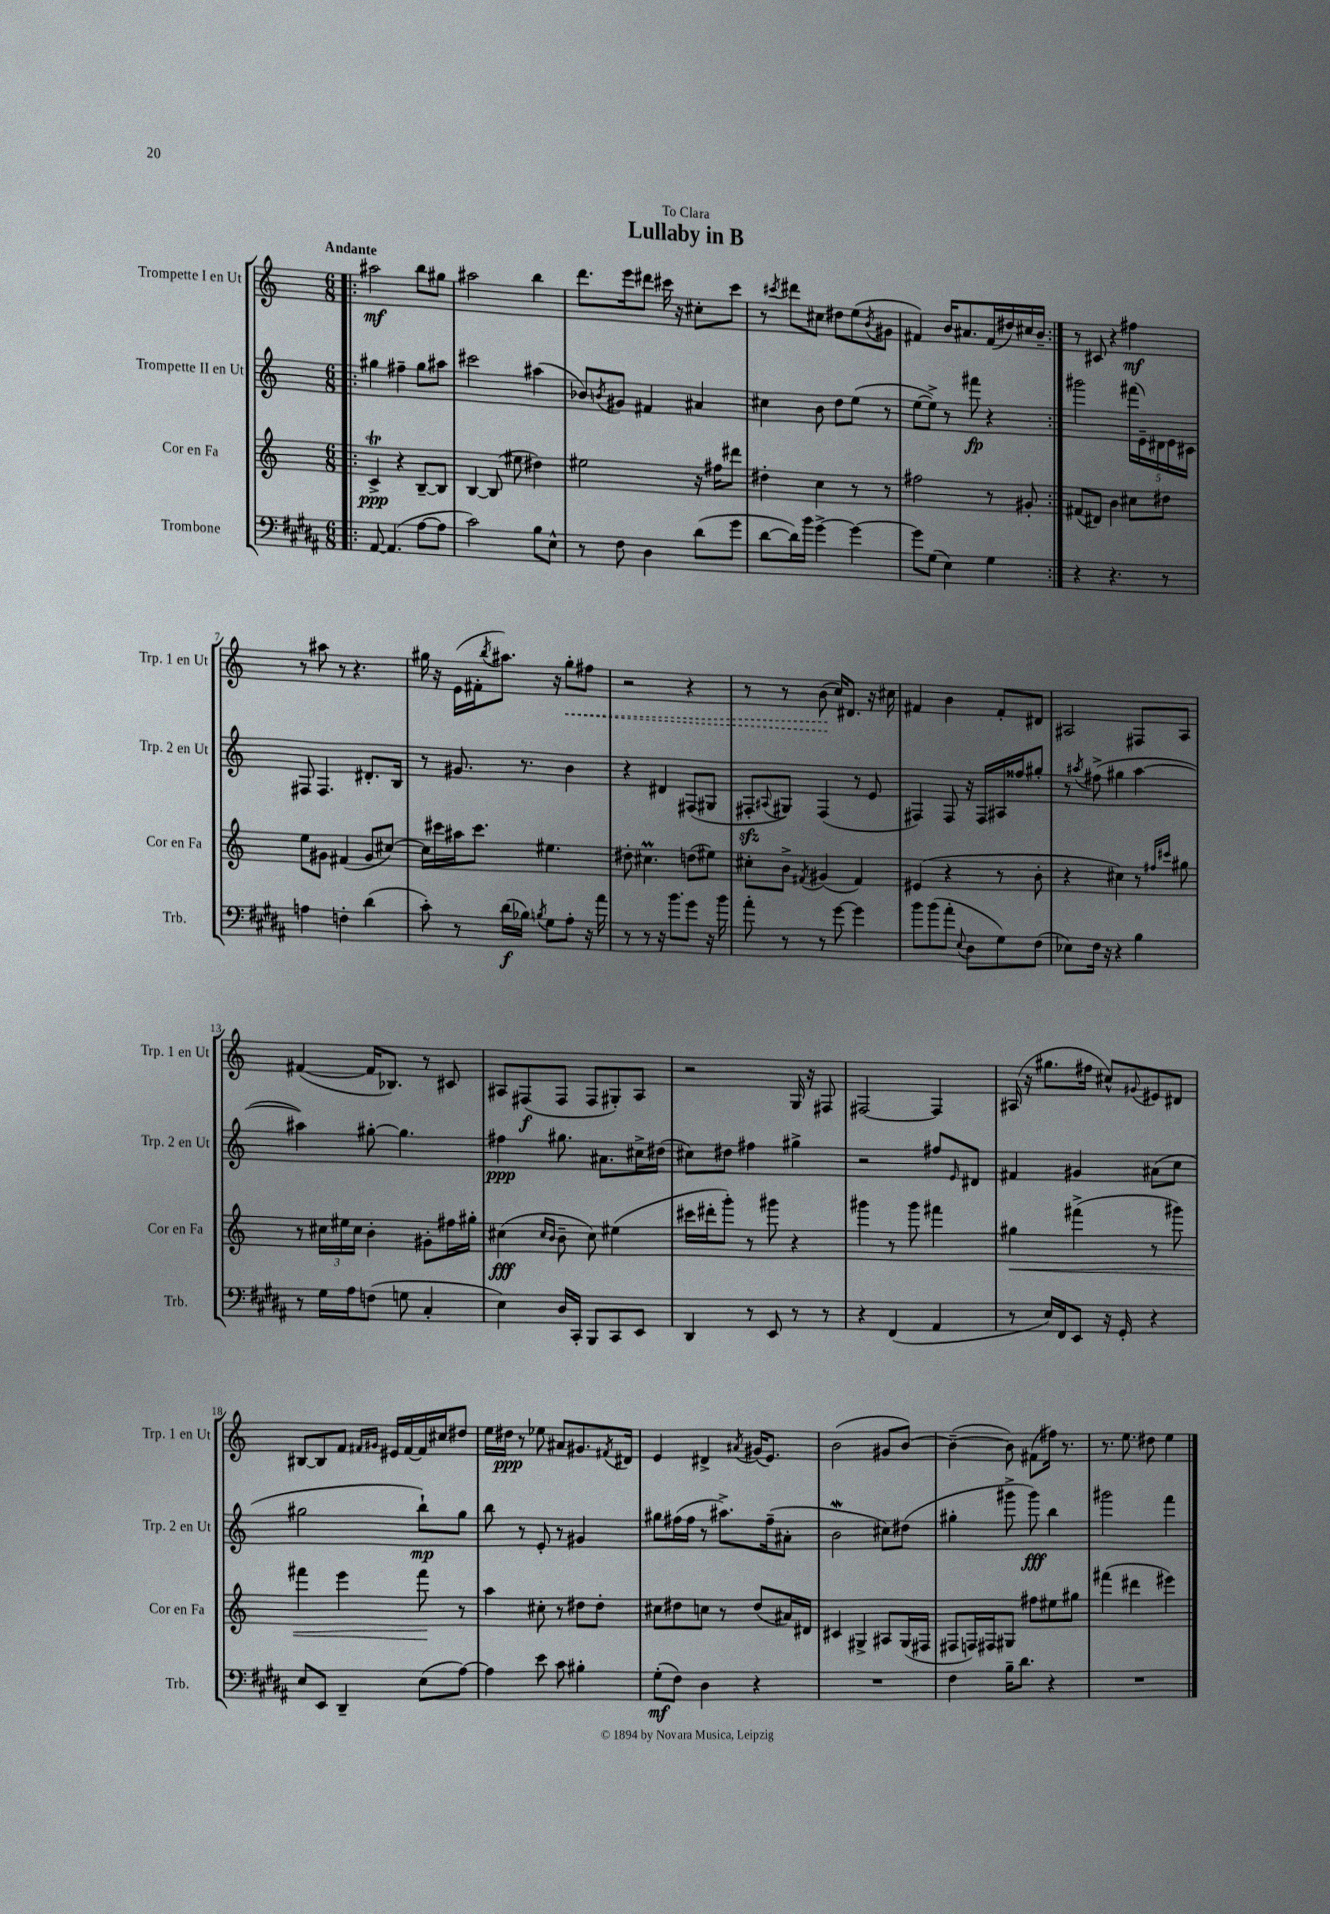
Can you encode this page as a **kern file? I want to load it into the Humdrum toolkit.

**kern	**kern	**kern	**kern
*staff4	*staff3	*staff2	*staff1
*clefF4	*clefG2	*clefG2	*clefG2
*k[f#c#g#d#a#]	*k[]	*k[]	*k[]
*M6/8	*M6/8	*M6/8	*M6/8
=!|:	=!|:	=!|:	=!|:
[8AA#	4c^	4gg#	2aa#
(4.AA#]	.	.	.
.	4r	4ff#~	.
[8A#	[8B~	8gg#	8bb
8A#]	8B]	8aa#	8gg#
=	=	=	=
2c#)	[4B	2ccc#	2aa#
.	(8B]	.	.
.	8ee#	.	.
8B	4dd#)	(4aa#	4bb
8E^^	.	.	.
=	=	=	=
8r	2ee#	8b-)	8.ddd
.	.	8qb	.
8F#	.	8g#	.
.	.	.	16eee
4D#	.	4f#	8ddd#
.	.	.	16ccc#
.	.	.	16r
(8d#	16r	4a#	8cc#'
.	16ff#	.	.
8g#	8ddd#	.	8ccc#
=	=	=	=
[8d#	4dd#'	4cc#	8r
.	.	.	8qccc#
16d#])	.	.	8ddd#
16b	.	.	.
[4g#^	4cc	8b	8cc#
.	.	8dd	8dd#
4g#_	8r	(8ee	(8ee
.	.	.	8qb
.	8r	8r	8g#
=	=	=	=
8g#]	2ff#	[8ee	4f#)
(8G#	.	8ee^])	.
4E)	.	8r	16b
.	.	.	8.a#
.	.	8fff#	.
4G#	8r	4r	(16f#
.	.	.	16dd#)
.	8g#'	.	16cc#
.	.	.	16b~
=:|!	=:|!	=:|!	=:|!
4r	(8f#	2ggg#	8r
.	8d#)	.	8c#
4.r	4b	.	4r
.	8cc#	(20fff#	4ff#
.	.	20e~)	.
.	.	20d#	.
8r	8dd#	.	.
.	.	20e	.
.	.	20c#	.
=	=	=	=
4A	8ee	8F#	8r
.	8g#	4.F#	8aa#
4F'	(4f#	.	8r
.	.	.	4.r
(4d#	8g#	8.d#'	.
.	[8cc#)	.	.
.	.	16B	.
=	=	=	=
8c#')	16cc#]	8r	16gg#
.	16ccc#	.	16r
8r	16aa#	8.g#	(16e
.	8.ccc#	.	16f#'
.	.	.	8qbb
(16d#	.	.	8.aa#)
16B-)	.	8.r	.
8qB	.	.	.
8G#	4.ee#	.	.
.	.	.	16r
8A#'	.	4b	8gg#'
16r	.	.	8ff#
16a#	.	.	.
=	=	=	=
8r	8dd#'	4r	2r
8r	4.cc#	.	.
16r	.	4d#	.
8.b	.	.	.
8g#	(8dd	(8F#	4r
16r	8ee#)	8G#	.
16b	.	.	.
=	=	=	=
8a#'	8cc#'	8F#'	8r
.	.	8qqA#	.
8r	8b^	8G#)	8r
.	8qf#	.	.
8r	(4g#	(4F#	(8b
[8g#	.	.	16cc)
.	.	.	8.d#
4g#]	4f#)	8r	.
.	.	8e	16r
.	.	.	16cc#
=	=	=	=
8b	(4e#	4F#)	4f#
(8b	.	.	.
8a#'	4r	8F#	4b
8qqE	.	.	.
8D#	.	16r	.
.	.	16F#	.
8G#)	8r	16A#	8f#'
.	.	16ff##	.
(8F#	8b'	8gg#'	8d#
=	=	=	=
8E-)	4r	8r	2A#
.	.	8qaa#	.
16F#	.	(8ff#^	.
16r	.	.	.
4r	4cc#)	4gg#	.
4B	8r	[4aa#	8F#
.	16qqff#	.	.
.	16qqccc#	.	.
.	8gg#	.	8A#
=	=	=	=
8r	8r	4aa#])	([4f#
16G#	24cc#	.	.
.	24ee#	.	.
16A#	.	.	.
.	24cc#	.	.
(8F	4b'	[8gg#'	16f#]
.	.	.	8.B-)
8G	.	4.gg#]	.
4C#'	8g#'	.	8r
.	16ff#	.	8c#
.	16gg#'	.	.
=	=	=	=
4E)	(4cc#	4ff#	8A#
.	.	.	(8F#
.	16qqcc#	.	.
.	16qqb	.	.
16D#	8b~	8.gg#	8F#
16CC#'	.	.	.
8BBB	8cc#)	.	8F#
.	.	8.a#	.
8CC#	(4ee#	.	8G#')
8EE	.	16cc#^	8A#
.	.	(16dd#	.
=	=	=	=
4DD#	16ccc#	8cc#)	2r
.	16ddd#'	.	.
.	8ggg')	8dd#	.
8r	8r	4ff#	.
8EE	8ggg#	.	.
8r	4r	4gg#^	16G
.	.	.	16r
8r	.	.	8F#
=	=	=	=
4r	4ggg#	2r	[2F#
(4FF#	8r	.	.
.	8ggg#	.	.
4AA#	4fff#	8ff#	4F#]
.	.	16qqe	.
.	.	8d#	.
=	=	=	=
8r	4gg#	4f#	(16A#
.	.	.	16r
16E)	.	.	8.gg#
16FF#	.	.	.
8EE	(4fff#^	4g#	.
.	.	.	16ff#
16r	.	.	8cc#^^)
16GG#'	.	.	.
.	.	.	8qqg#
4r	8r	(8a#	8e#
.	8ggg#)	8cc	8d#
=	=	=	=
8E	4fff#	2gg#	[8B#
8EE	.	.	8B#]
4DD#~	4eee	.	8f
.	.	.	16qqf#
.	.	.	16qqg#
.	.	.	16e#
.	.	.	[16f#
(8E	8fff#	8bb`)	16f#]
.	.	.	16cc#
[8A#)	8r	8gg#	8dd#
=	=	=	=
4A#]	4aa	8bb	16ee
.	.	.	16dd#
.	.	8r	8r
8e	8cc#'	8e'	8ee-
8c#	8r	8r	8a#
4B#'	8dd#	4g#	8.g#
.	8dd#'	.	.
.	.	.	8qf#
.	.	.	16d#
=	=	=	=
(8G#'	8cc#	8gg#	4e
8F#)	8dd#	(16ff#	.
.	.	16ff#	.
4D#	8cc	8r	4d#^
.	8r	8.aa#^)	.
.	.	.	8qa#
4r	(8dd#	.	(16g#
.	.	(16ff#~	8.e)
.	16a#)	8a#'	.
.	16d#	.	.
=	=	=	=
2.r	4c#	2b	(2b
.	4G#^	.	.
.	8A#	8cc#)	8g#
.	(16G#	(8dd#	[8b)
.	16F#	.	.
=	=	=	=
4F#	8F#	4gg#'	(4b~_
.	16F)	.	.
.	16F#	.	.
16B~	8G#	8ggg#^	8b])
8.d#	.	.	.
.	8ff#	8ggg#)	(8f#
4r	8ee#	4bb	16ff#)
.	.	.	8.r
.	8gg#	.	.
=	=	=	=
2.r	(4fff#	2ggg#	8.r
.	.	.	8.ee
.	4ddd#	.	.
.	.	.	8dd#
.	4eee#)	4fff	4ee
==	==	==	==
*-	*-	*-	*-
